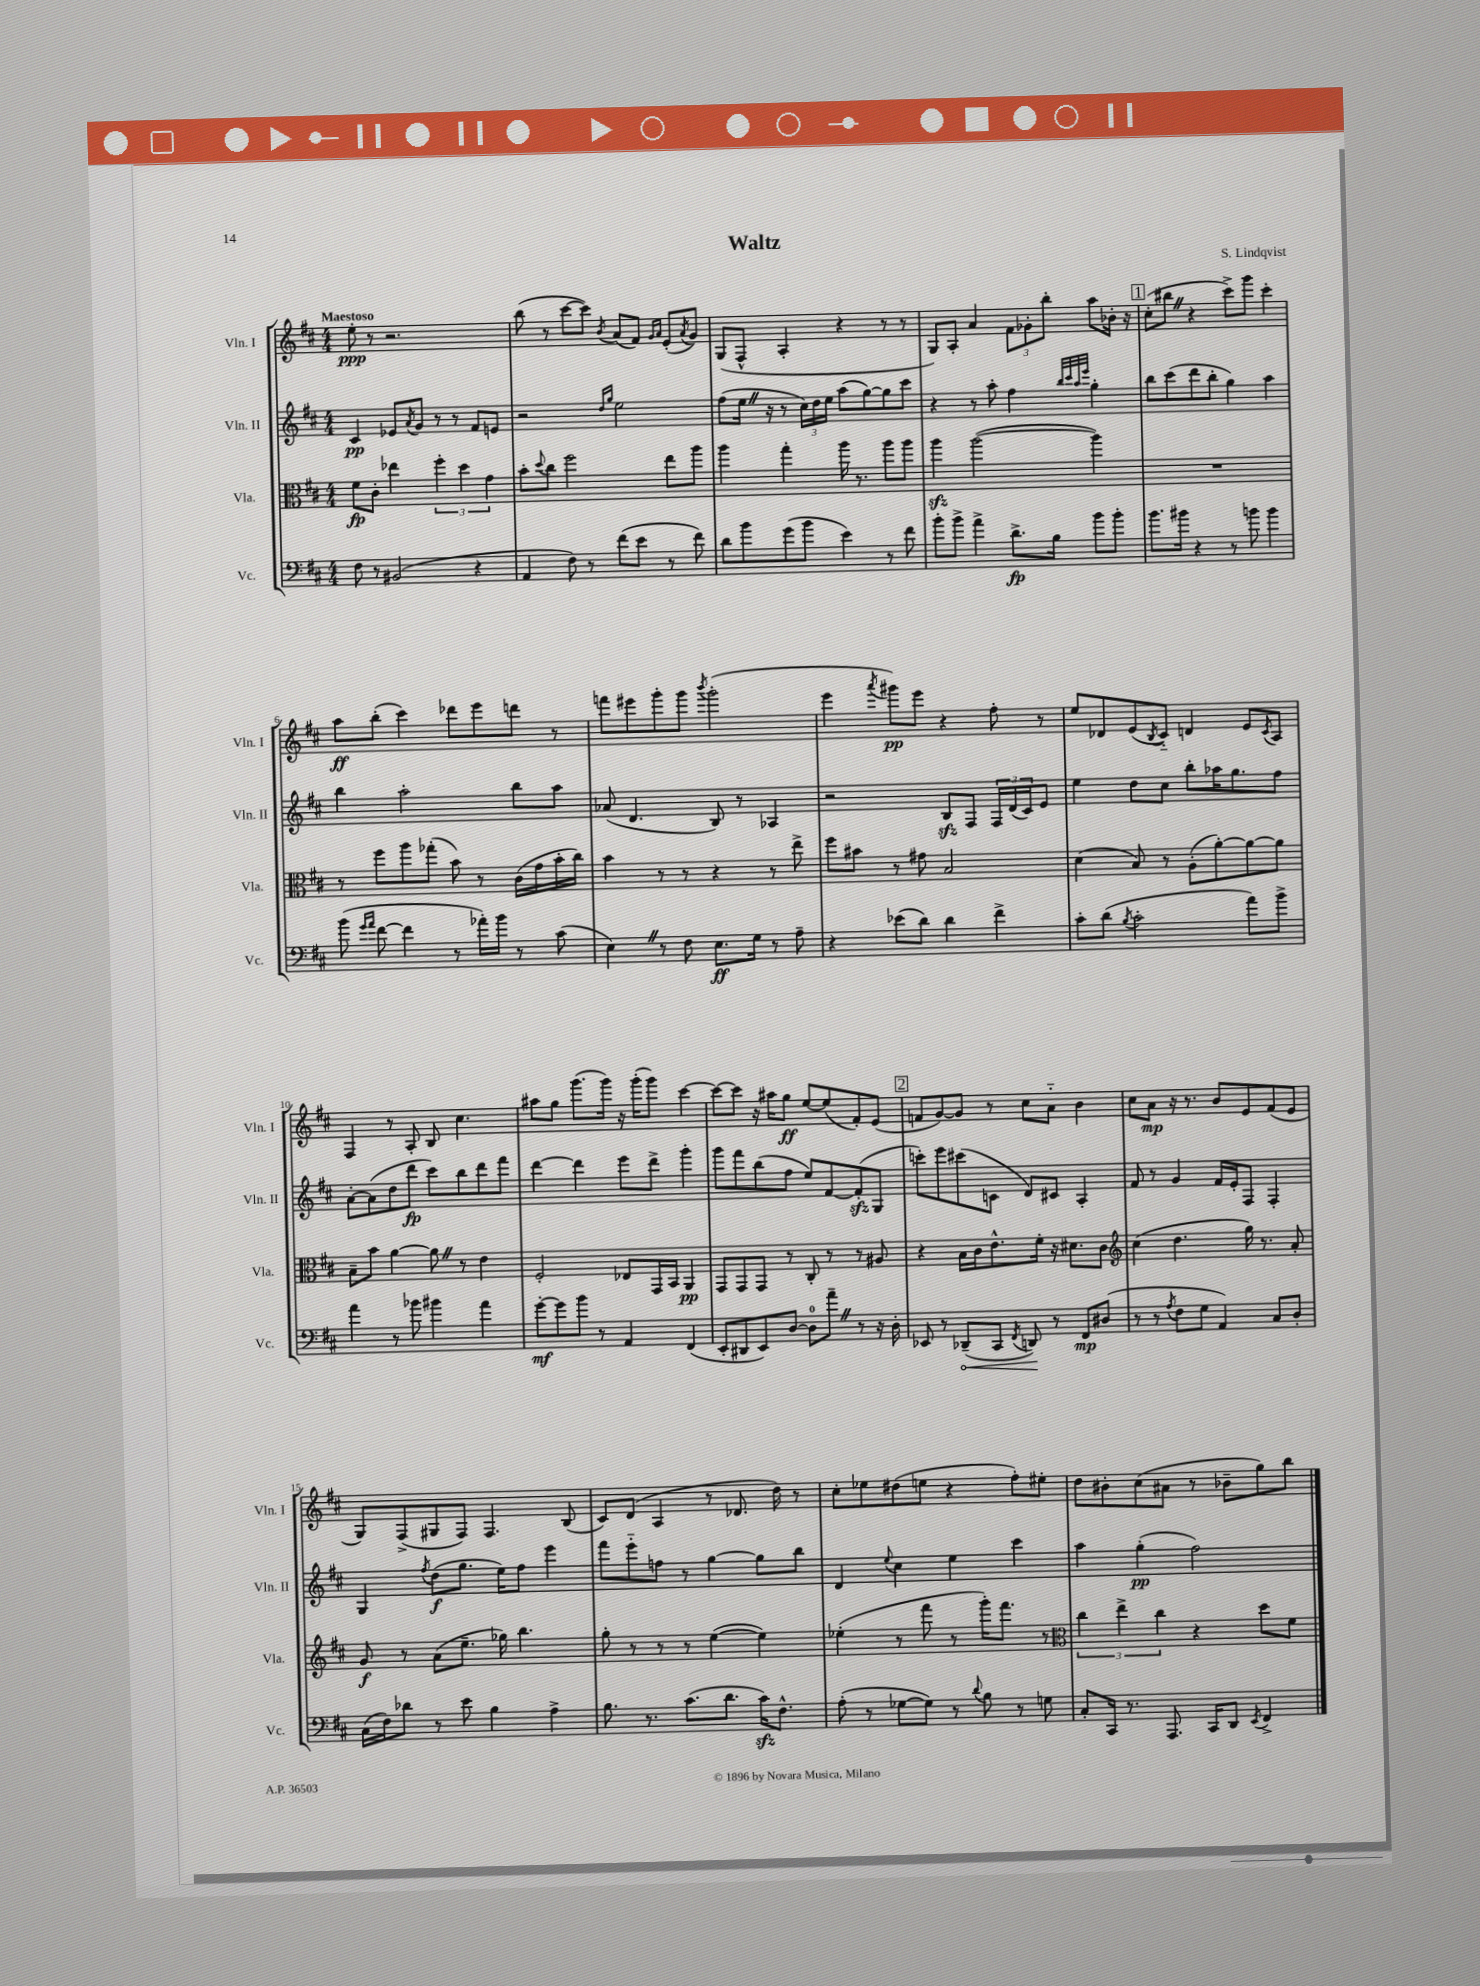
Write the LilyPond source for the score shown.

\header { title = "Waltz" composer = "S. Lindqvist" }
<<
\new StaffGroup <<
\new Staff = "s0" \with { instrumentName = "Vln. I" shortInstrumentName = "Vln. I" } {
    \clef treble \key d \major \numericTimeSignature \time 4/4 \tempo "Maestoso"
    e''8-.\ppp r8 r2. |
    b''8( r8 cis'''8~ cis'''8) \acciaccatura { b'8 } a'8( fis'8) \grace { g'16 a'16 } e'8-.( \acciaccatura { a'8 } g'8) |
    g8( fis8-^ a4-. r4 r8 r8 |
    g8) a8-. a'4 \tuplet 3/2 { fis'8 ges'8-. b''8-. } a''8 bes'16-. r16 |
    \mark \markup { \box "1" } cis''8-.( bis''8 \once \override BreathingSign.text = \markup { \musicglyph "scripts.caesura.straight" } \breathe r4 cis'''8->) g'''8 cis'''4-. |
    a''8\ff b''8-.( cis'''4) des'''8 e'''8 d'''8 r8 |
    f'''8 eis'''8 g'''8-. g'''8 \acciaccatura { b'''8 } g'''2-.( |
    e'''4 \acciaccatura { a'''8 } gis'''8\pp) e'''8 r4 fis''8-. r8 |
    e''8 des'8 e'8( \acciaccatura { b8 } cis'8-_) d'4 e'8 \acciaccatura { cis'8 } a8 |
    fis4 r8 a8-. b8 cis''4. |
    ais''8 g''8 g'''8.( g'''16) r16 g'''16-.( g'''8) cis'''4~ |
    cis'''8~ cis'''8 r16 ais''16 g''8\ff e''8~ e''8( fis'8-.) e'8( |
    \mark \markup { \box "2" } f'8 g'8~) g'8 r8 cis''8 a'8-_ b'4 |
    cis''8 a'8\mp r16 r8. b'8 e'8 fis'8( e'8 |
    g8) fis8->( gis8 fis8) fis4. b8( |
    cis'8) d'8( a4 r8 des'8. d''16) r8 |
    cis''8-. ees''8 dis''8( e''8 r4 fis''8-.) eis''8-. |
    d''8 bis'8-. cis''8( ais'8 r8 bes'8-- g''8) b''8 \bar "|." |
}
\new Staff = "s1" \with { instrumentName = "Vln. II" shortInstrumentName = "Vln. II" } {
    \clef treble \key d \major \numericTimeSignature \time 4/4
    cis'4\pp ees'8 \acciaccatura { a'8 } g'8 r8 r8 fis'8 e'8 |
    r2 \grace { d''16 g''16 } e''2 |
    fis''8( e''16 \once \override BreathingSign.text = \markup { \musicglyph "scripts.caesura.straight" } \breathe r16 r8 \tuplet 3/2 { cis''16) d''16 e''16 } a''8( g''8~) g''8 cis'''8 |
    r4 r8 a''8-. fis''4 \grace { b''32 cis'''32 a''32 e'''32 } g''4-. |
    \mark \markup { \box "1" } b''8 cis'''8( d'''8 b''8-. g''4) a''4 |
    b''4 a''2-. b''8 a''8 |
    aes'8( d'4. b8) r8 aes4 |
    r2 b8\sfz fis8 \tuplet 3/2 { fis16 d'16( cis'16) } e'8 |
    e''4 d''8 cis''8 b''8-. aes''16 g''8. fis''8 |
    a'8~-. a'8( d''8 d'''8\fp cis'''8) b''8 d'''8 fis'''8 |
    d'''4~ d'''4 e'''8 d'''8-> g'''4-. |
    g'''8 fis'''8 b''8( fis''8 e''8) fis'8~ fis'8-.\sfz( g8 |
    \mark \markup { \box "2" } c'''8-.) e'''8 cis'''8( c'8 d'8) cis'8 a4-. |
    fis'8 r8 g'4 fis'16 e'16-. fis8 fis4-. |
    g4 \acciaccatura { fis''8 } d''8\f( g''8. e''16) fis''8 e'''4 |
    fis'''8 e'''8-_ f''8 r8 g''4~ g''8 b''8 |
    d'4 \appoggiatura { e''8 } cis''4 e''4 cis'''4 |
    a''4 g''4-.\pp( fis''2) \bar "|." |
}
\new Staff = "s2" \with { instrumentName = "Vla." shortInstrumentName = "Vla." } {
    \clef alto \key d \major \numericTimeSignature \time 4/4
    fis'8\fp cis'8-. ees''4 \tuplet 3/2 { fis''4-. d''4 g'4 } |
    b'8-. \appoggiatura { d''8 } cis''8 fis''2 e''8 a''8 |
    a''4 g''4-. a''16 r8. a''8 a''8 |
    a''4\sfz a''2~( a''4) |
    \mark \markup { \box "1" } R1 |
    r8 fis''8 a''8 ges''8-.( b'8) r8 cis'16( g'16 b'16-. cis''16) |
    b'4 r8 r8 r4 r8 e''8-> |
    fis''8 bis'8 r8 gis'8 b2 |
    d'4( b8) r8 a8-.( a'8~-.) a'8~ a'8 |
    b8-- b'8 a'4~ a'8 \once \override BreathingSign.text = \markup { \musicglyph "scripts.caesura.straight" } \breathe r8 e'4 |
    fis2-. ees8 g,16 b,16 a,4\pp |
    g,8 g,8 g,8 r8 cis8-. r8 r8 ais8 |
    \mark \markup { \box "2" } r4 b16 cis'16 e'8.-^ fis'16-. r16 dis'8. cis'8 |
    \clef treble cis''4( d''4. g''16) r8. a'8-. |
    g'8\f r8 a'8( e''8.-- ges''16) b''4. |
    g''8-. r8 r8 r8 e''4~( e''4) |
    ees''4-.( r8 fis'''8 r8 g'''16-.) fis'''8. r8 |
    \clef alto \tuplet 3/2 { cis''4 e''4-> cis''4 } r4 d''8 fis'8 \bar "|." |
}
\new Staff = "s3" \with { instrumentName = "Vc." shortInstrumentName = "Vc." } {
    \clef bass \key d \major \numericTimeSignature \time 4/4
    fis8 r8 bis,2( r4 |
    a,4 fis8) r8 fis'8( e'8 r8 fis'8) |
    d'8 b'8 g'8( b'8 e'4) r8 fis'8 |
    b'8-. b'8-> a'4-> d'8.->\fp b16 b'8 b'8-. |
    \mark \markup { \box "1" } b'8. bis'16 r4 r8 b'8 b'4 |
    b'8( \grace { g'16 a'16 } fis'8~ fis'4 r8 aes'16-.) b'16 r8 cis'8( |
    e4) \once \override BreathingSign.text = \markup { \musicglyph "scripts.caesura.straight" } \breathe r8 fis8 e8.\ff g16 r8 a8-- |
    r4 ees'8( d'8) d'4 fis'4-> |
    cis'8-. d'8( \acciaccatura { b8 } cis'2-. a'8) b'8-> |
    a'4 r8 bes'8 bis'4 a'4 |
    g'8~-.\mf g'8 b'8 r8 a,4 fis,4( |
    e,8-. dis,8 e,8) d8~ d8-0 a'8-- \once \override BreathingSign.text = \markup { \musicglyph "scripts.caesura.straight" } \breathe r8 r16 d16-. |
    \mark \markup { \box "2" } ees,8 r8 \once \override Hairpin.circled-tip = ##t des,8--\<( cis,8 \acciaccatura { fis,8 } d,8\!) r8 fis,8\mp dis8( |
    r8 r8 \acciaccatura { a8 } fis8 g8 a,4) cis8 d8-. |
    cis16( fis16) des'8 r8 e'8 b4 a4-> |
    b8. r8. cis'8.( d'8. cis'16\sfz) fis8.-^ |
    a8-.( r8 ges8~ ges8) r8 \appoggiatura { d'8 } b8 r8 g8 |
    cis8-. cis,16 r8. a,,8. cis,16 d,8 \acciaccatura { e,8 } fis,4-> \bar "|." |
}
>>
>>
